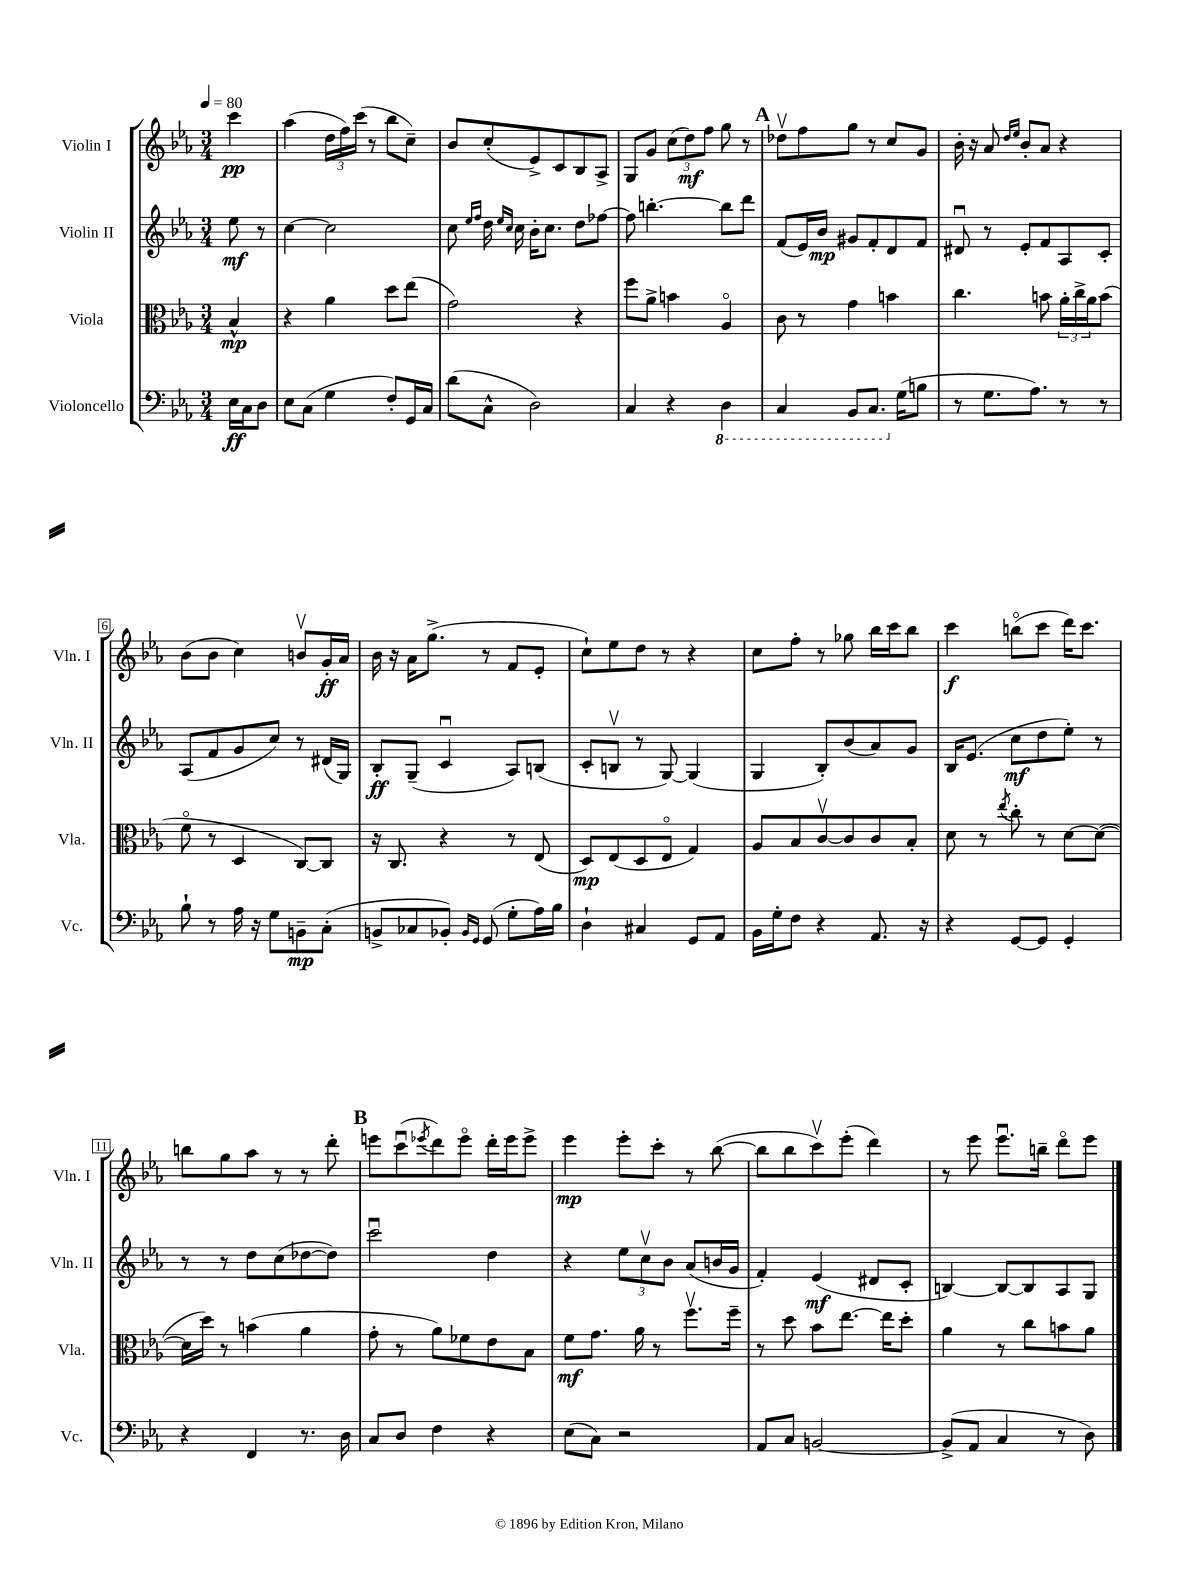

**kern	**kern	**kern	**kern
*staff4	*staff3	*staff2	*staff1
*clefF4	*clefC3	*clefG2	*clefG2
*k[b-e-a-]	*k[b-e-a-]	*k[b-e-a-]	*k[b-e-a-]
*M3/4	*M3/4	*M3/4	*M3/4
*MM80	*MM80	*MM80	*MM80
16E-	4B-^^	8ee-	4ccc
16C	.	.	.
8D	.	8r	.
=	=	=	=
8E-	4r	[4cc	(4aa-
(8C	.	.	.
4G	4a-	2cc]	24dd
.	.	.	24ff)
.	.	.	(24ccc
.	.	.	8r
8F')	8dd	.	8bb-
16GG	(8ee-	.	8cc~)
16C	.	.	.
=	=	=	=
(8d	2g)	8cc	8b-
.	.	16qqee-	.
.	.	16qqff	.
8C^^	.	16dd	(8cc'
.	.	16qqee-	.
.	.	16qqcc	.
.	.	16cc	.
2D)	.	16b-'	8e-^)
.	.	8.cc	.
.	.	.	8c
.	4r	8dd	8B-
.	.	[8ff-	8A-^
=	=	=	=
4C	8ff	8ff-]	8G
.	8a-^	[4.bb'	8g
4r	4b	.	(12cc
.	.	.	12dd)
.	.	.	12ff
4DD	4A-o	8bb]	8gg
.	.	8ddd	8r
=	=	=	=
4CC	8c	(8f	8dd-v
.	8r	16e-)	8ff
.	.	16b-	.
8BBB-	4g	8g#	8gg
8.CC	.	8f'	8r
.	4b	8d	8cc
(16G	.	.	.
8B	.	8f	8g
=	=	=	=
8r	4.cc	8d#u	16b-'
.	.	.	16r
8.G	.	8r	8a-
.	.	.	16qqdd
.	.	.	16qqee-
.	.	8e-'	8b-'
8.A-)	.	.	.
.	8b	8f	8a-
8r	24a-'	8A-	4r
.	24cc^	.	.
.	24a-	.	.
8r	(8b	8c'	.
=	=	=	=
8B-`	8fo	(8A-	(8b-
8r	8r	8f	8b-
16A-	4D	8g	4cc)
16r	.	.	.
8G	.	8cc)	.
8BB~	[8C)	8r	8bv
(8C'	8C]	(16d#	16g'
.	.	16G)	16a-
=	=	=	=
8BB^	16r	8B-'	16b-
.	8.C	.	16r
8C-	.	(8G~	16a-
.	.	.	(8.gg^
8BB-')	4r	4cu	.
16qqBB-	.	.	.
16qqGG	.	.	.
(8GG	.	.	8r
8G'	8r	8A-)	8f
16A-)	(8E-	(8B	8e-'
16B-	.	.	.
=	=	=	=
4D`	8D)	8c'	8cc`)
.	(8E-	8Bv	8ee-
4C#	8D	8r	8dd
.	8E-o	[8G)	8r
8GG	4G)	(4G]	4r
8AA-	.	.	.
=	=	=	=
16BB-	8A-	4G	8cc
16G'	.	.	.
8F	8B-	.	8ff'
4r	[8cv	8B-')	8r
.	8c]	(8b-	8gg-
8.AA-	8c	8a-)	16bb-
.	.	.	16ccc
.	8B-'	8g	8bb-
16r	.	.	.
=	=	=	=
4r	8d	16B-	4ccc
.	.	(8.e-	.
.	8r	.	.
.	8qee-	.	.
[8GG	8cc'	8cc	(8bbo
8GG]	8r	8dd	8ccc
4GG'	[8d	8ee-')	16ddd)
.	.	.	8.ccc
.	(8d_	8r	.
=	=	=	=
4r	16d]	8r	8bb
.	16dd)	.	.
.	8r	8r	8gg
4FF	(4b	8dd	8aa-
.	.	(8cc	8r
8.r	4a-	[8dd-	8r
.	.	8dd-])	8ddd'
16D	.	.	.
=	=	=	=
8C	8g'	2cccu	8eee
8D	8r	.	(8cccu
.	.	.	8qeee-
4F	8a-)	.	8ddd)
.	8f-	.	8eee-o
4r	8e-	4dd	16ddd'
.	.	.	16eee-
.	8B-	.	8eee-^
=	=	=	=
(8E-	8f	4r	4eee-
8C)	8.g	.	.
2r	.	12ee-	8eee-'
.	16a-	.	.
.	.	12ccv	.
.	8r	.	8ccc'
.	.	12b-	.
.	8.ffv	(8a-	8r
.	.	16b	([8bb-
.	16ff~	16g	.
=	=	=	=
8AA-	8r	4f')	8bb-]
8C	8dd	.	8bb-
[2BB	8b-	(4e-	8cccv)
.	[8.ee-	.	(8eee-'
.	.	8d#	4ddd)
.	16ee-]	.	.
.	8dd'	8c'	.
=	=	=	=
(8BB^]	4a-	[4B)	8r
8AA-	.	.	8eee-
4C	8r	8B_	8.eee-u
.	8cc	8B]	.
.	.	.	16bb~
8r	8b	8A-	8dddo
8D)	8a-	8G	8eee-
==	==	==	==
*-	*-	*-	*-
